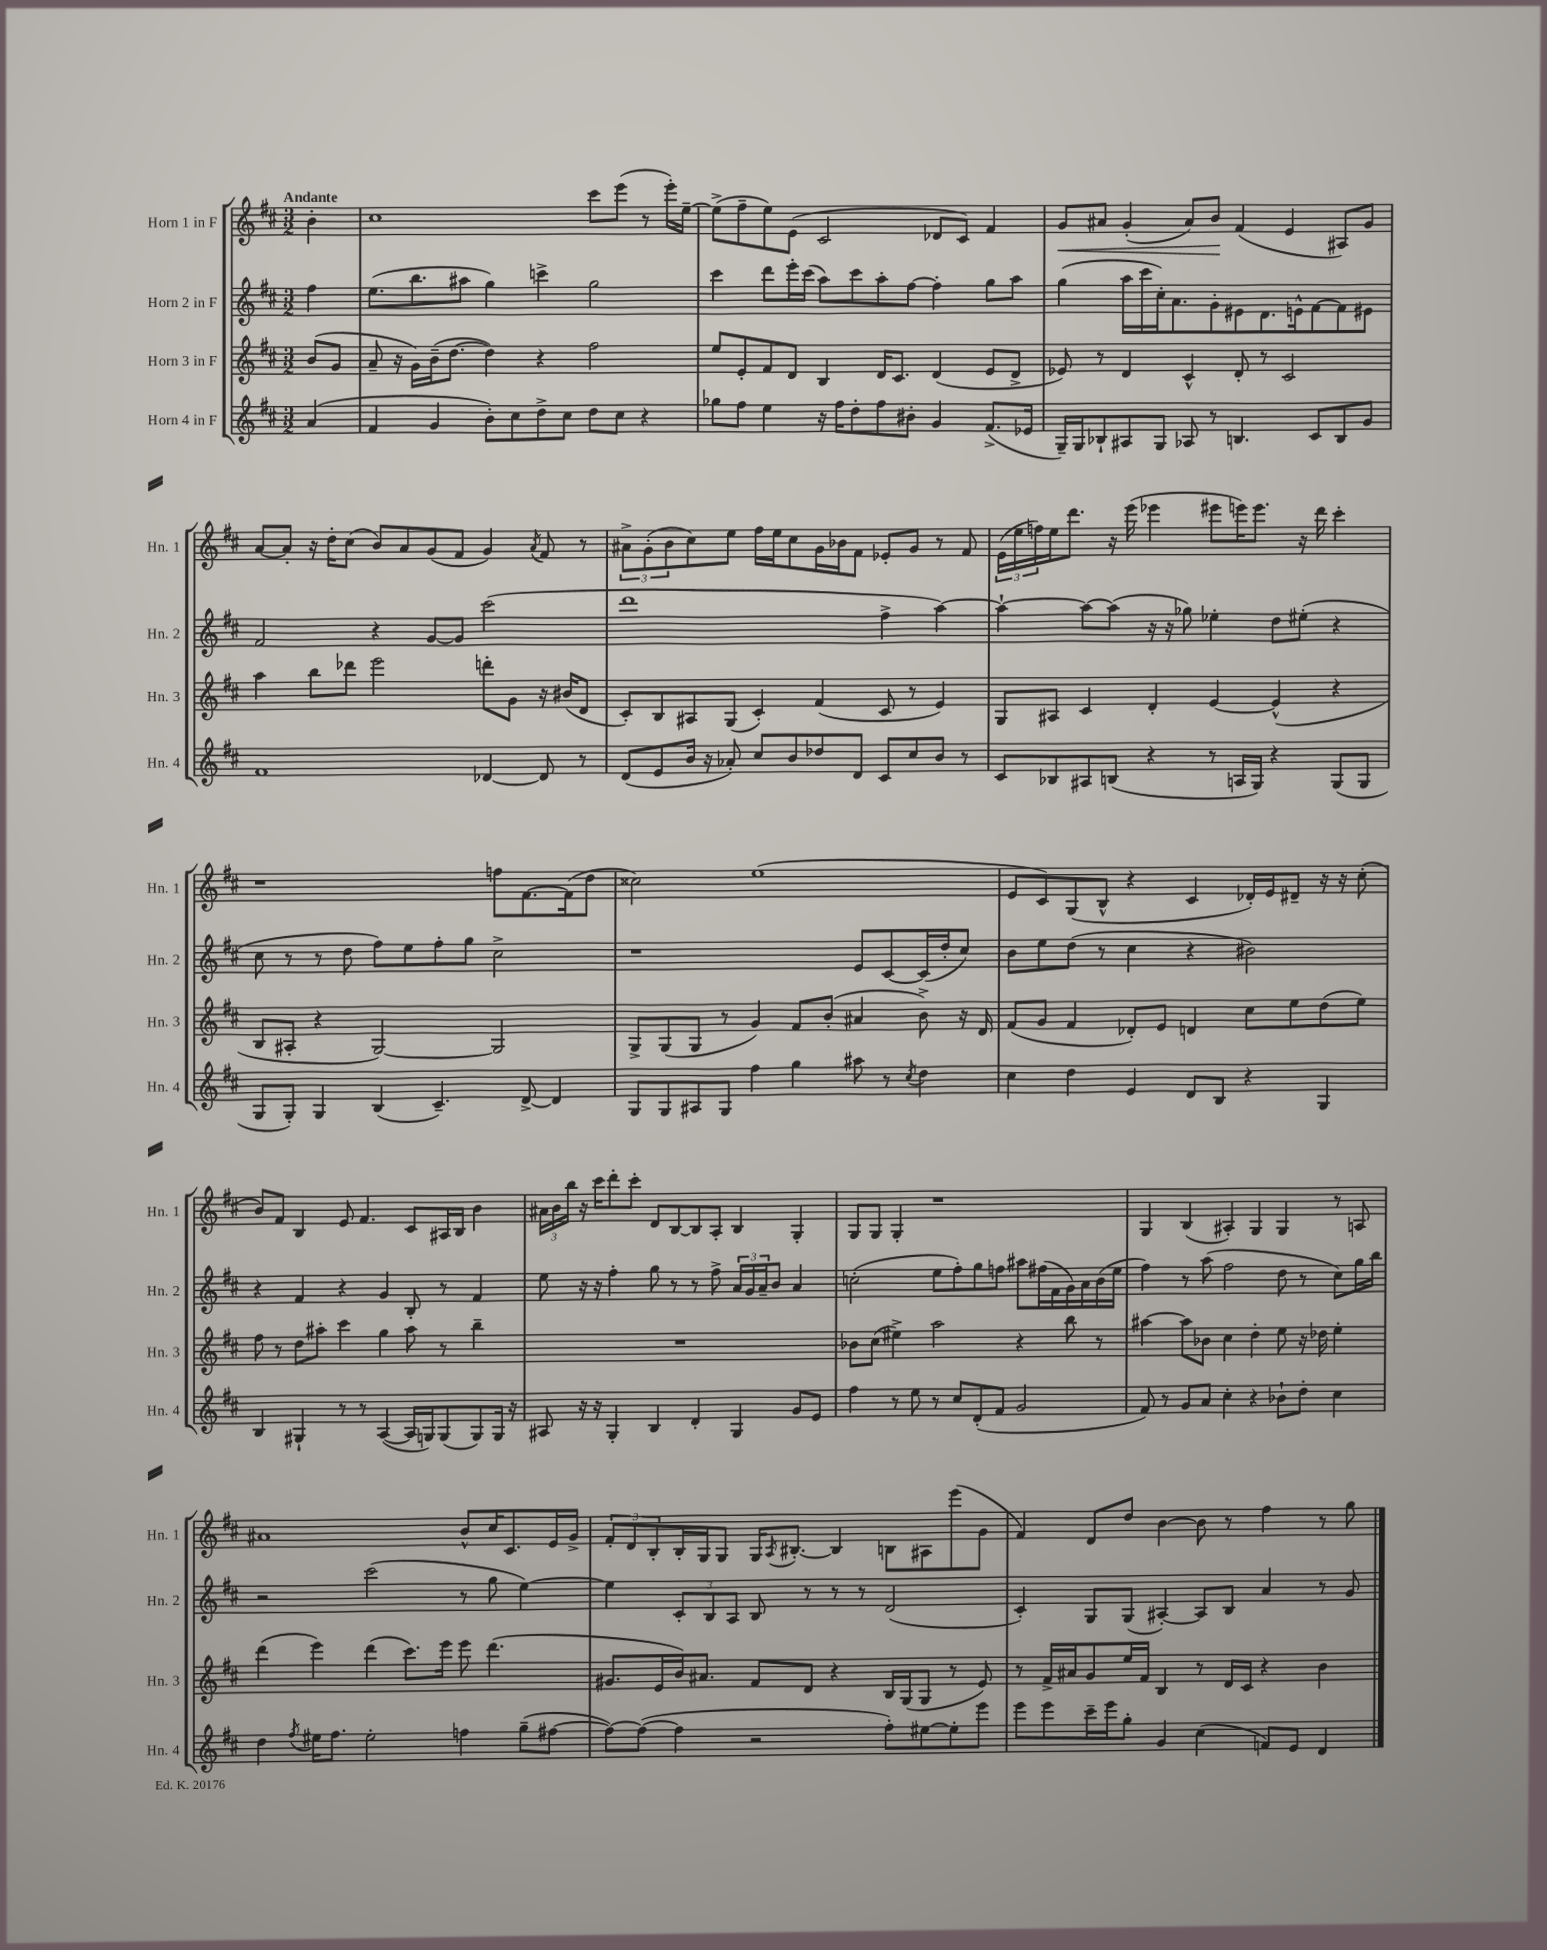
<<
\new StaffGroup <<
\new Staff = "s0" \with { instrumentName = "Horn 1 in F" shortInstrumentName = "Hn. 1" } {
    \clef treble \key d \major \numericTimeSignature \time 3/2 \partial 4 \tempo "Andante"
    b'4-. |
    cis''1 cis'''8 e'''8( r8 e'''16-.) e''16~-- |
    e''8->( fis''8-- e''8) e'8( cis'2 des'8 cis'8) fis'4 |
    g'8\< ais'8 g'4-.( ais'8) b'8\! fis'4( e'4 ais8) g'8 |
    a'8~ a'8-. r16 d''16-. cis''8( b'8) a'8 g'8( fis'8 g'4) \acciaccatura { a'8 } fis'8 r8 |
    \tuplet 3/2 { ais'8-> g'8-.( b'8 } cis''8) e''8 fis''16 e''16 cis''8 g'16 bes'16 fis'8 ees'8-. g'8 r8 fis'8 |
    \tuplet 3/2 { e'16( e''16 f''16) } e''16 d'''8. r16 e'''16( ees'''4 eis'''8 e'''16) e'''8. r16 d'''16 cis'''4-. |
    r1 f''8 fis'8.~ fis'16( d''8 |
    cisis''2) e''1( |
    e'8 cis'8) g8( b8-^ r4 cis'4 des'16-.) e'16 dis'8-- r16 r16 cis''8-.( |
    b'8) fis'8 b4 e'8 fis'4. cis'8 ais16 b16 b'4 |
    \tuplet 3/2 { ais'16 b'16 b''16 } r16 cis'''16 d'''8-. cis'''8-. d'8 b8~ b8 a8-. b4 g4-. |
    g8 g8 g4-. r1 |
    g4 b4( ais4-.) g4 g4 r8 a8 |
    ais'1 b'8-^ cis''16 cis'8. e'16 g'16-> |
    \tuplet 3/2 { fis'8-. d'8 b8-. } b16-. g16 g8 g16 \acciaccatura { a8 } bis8.~-. bis4 b8 ais8 e'''8( g'8 |
    fis'4) d'8 d''8 b'4~ b'8 r8 fis''4 r8 g''8 \bar "|." |
}
\new Staff = "s1" \with { instrumentName = "Horn 2 in F" shortInstrumentName = "Hn. 2" } {
    \clef treble \key d \major \numericTimeSignature \time 3/2 \partial 4
    fis''4 |
    e''8.( b''8. ais''8 g''4) c'''4-> g''2 |
    cis'''4 d'''8 e'''16-. cis'''16( a''8) cis'''8 a''8-. fis''8~ fis''4-. g''8 a''8 |
    g''4( a''16 cis'''16 cis''16-.) a'8. g'8-. eis'8 d'8. e'16-^ fis'8~ fis'8 eis'8 |
    fis'2 r4 g'8~ g'8 cis'''2( |
    d'''1 fis''4-> a''4~) |
    a''4~-! a''8~ a''8( r16 r16 ges''8) ees''4-. d''8 eis''8-.( r4 |
    cis''8 r8 r8 d''8 fis''8) e''8 fis''8-. g''8 cis''2-> |
    r1 e'8 cis'8~ cis'16( d''16-. cis''8) |
    b'8 e''8 d''8( r8 cis''4 r4 bis'2) |
    r4 fis'4 r4 g'4 b8-. r8 fis'4 |
    e''8 r16 r16 fis''4-. g''8 r8 r8 fis''8-> \tuplet 3/2 { a'16 g'16 a'16-- } b'8 a'4 |
    c''2-.( e''8 fis''8-.) g''8 f''8 ais''8 fis''16( fis'16 g'16) a'16 b'16( e''16 |
    fis''4) r8 a''8( fis''2 d''8 r8 cis''8) g''16 b''16 |
    r2 cis'''2( r8 g''8 e''4~) |
    e''4 \tuplet 3/2 { cis'8-. b8 a8 } b8 r8 r8 r8 d'2( |
    cis'4-.) g8 g8( ais4~-.) ais8 b8 a'4 r8 g'8 \bar "|." |
}
\new Staff = "s2" \with { instrumentName = "Horn 3 in F" shortInstrumentName = "Hn. 3" } {
    \clef treble \key d \major \numericTimeSignature \time 3/2 \partial 4
    b'8( g'8 |
    a'8-- r16 g'16) b'16--( d''8.~ d''4) r4 fis''2 |
    e''8 e'8-. fis'8 d'8 b4 d'16 cis'8. d'4( e'8 d'8-> |
    ees'8) r8 d'4 cis'4-^ d'8-. r8 cis'2 |
    a''4 b''8 des'''8 e'''2 d'''8-. g'8 r16 bis'16( d'8 |
    cis'8-.) b8 ais8 g8( cis'4-.) fis'4( cis'8 r8 e'4) |
    g8 ais8 cis'4 d'4-. e'4~ e'4-^( r4 |
    b8 ais8-. r4 g2~) g2 |
    g8-> g8( g8 r8 g'4) fis'8 b'8-.( ais'4 b'8->) r16 d'16 |
    fis'8( g'8 fis'4 des'8-.) e'8 d'4 cis''8 e''8 d''8( e''8) |
    fis''8 r8 d''8 ais''8-. cis'''4 g''4 ais''8 r8 b''4-- |
    R1. |
    bes'8 cis''8( eis''4->) a''2 r4 b''8 r8 |
    ais''4~ ais''8 bes'8 cis''4 d''4-. e''8 r16 des''16 e''4-. |
    d'''4( e'''4) d'''4( cis'''8.) e'''16 e'''8 d'''4.( |
    gis'8. e'16 b'16) ais'8. fis'8 d'8 r4 b16 g16( g8 r8 e'8) |
    r8 fis'16-> ais'16 g'8 e''16 fis'16 b4 r8 d'16 cis'16 r4 b'4 \bar "|." |
}
\new Staff = "s3" \with { instrumentName = "Horn 4 in F" shortInstrumentName = "Hn. 4" } {
    \clef treble \key d \major \numericTimeSignature \time 3/2 \partial 4
    a'4( |
    fis'4 g'4 b'8-.) cis''8 d''8-> cis''8 d''8 cis''8 r4 |
    ges''8 fis''8 e''4 r16 fis''16 d''8-. fis''8 bis'8-. g'4 fis'8.->( ees'16 |
    g16--) g16 bes8-! ais8 g8 aes8 r8 b4. cis'8 b8 g'8 |
    fis'1 des'4~ des'8 r8 |
    d'8( e'8 b'16 r16 aes'8-.) cis''8 b'8 des''8 d'8 cis'8 cis''8 b'8 r8 |
    cis'8 bes8 ais8 b8( r4 r8 a16 g16) r4 g8( g8 |
    g8 g8-.) g4 b4( cis'4.--) d'8~-> d'4 |
    g8 g8 ais8 g8 fis''4 g''4 ais''8 r8 \acciaccatura { cis''8 } d''4 |
    cis''4 d''4 e'4 d'8 b8 r4 g4 |
    b4 gis4-! r8 r8 a4~( a16 g16) g8( g8) g16 r16 |
    ais8 r16 r16 g4-. b4 d'4-. g4 g'8 e'8 |
    fis''4 r8 e''8 r8 cis''8 d'8-.( fis'8 g'2 |
    fis'8) r8 g'8 a'8 cis''4-. r4 bes'8-! d''8-. cis''4 |
    d''4 \acciaccatura { fis''8 } eis''16 fis''8. eis''2-. f''4 g''8--( fis''8~ |
    fis''8~) fis''8~( fis''4 r2 fis''8-.) eis''8~ eis''8-. e'''8 |
    e'''8 e'''8 cis'''16-- e'''16 g''8-. g'4 cis''4( f'8) e'8 d'4 \bar "|." |
}
>>
>>
\layout { \context { \Score \remove "Bar_number_engraver" } }
